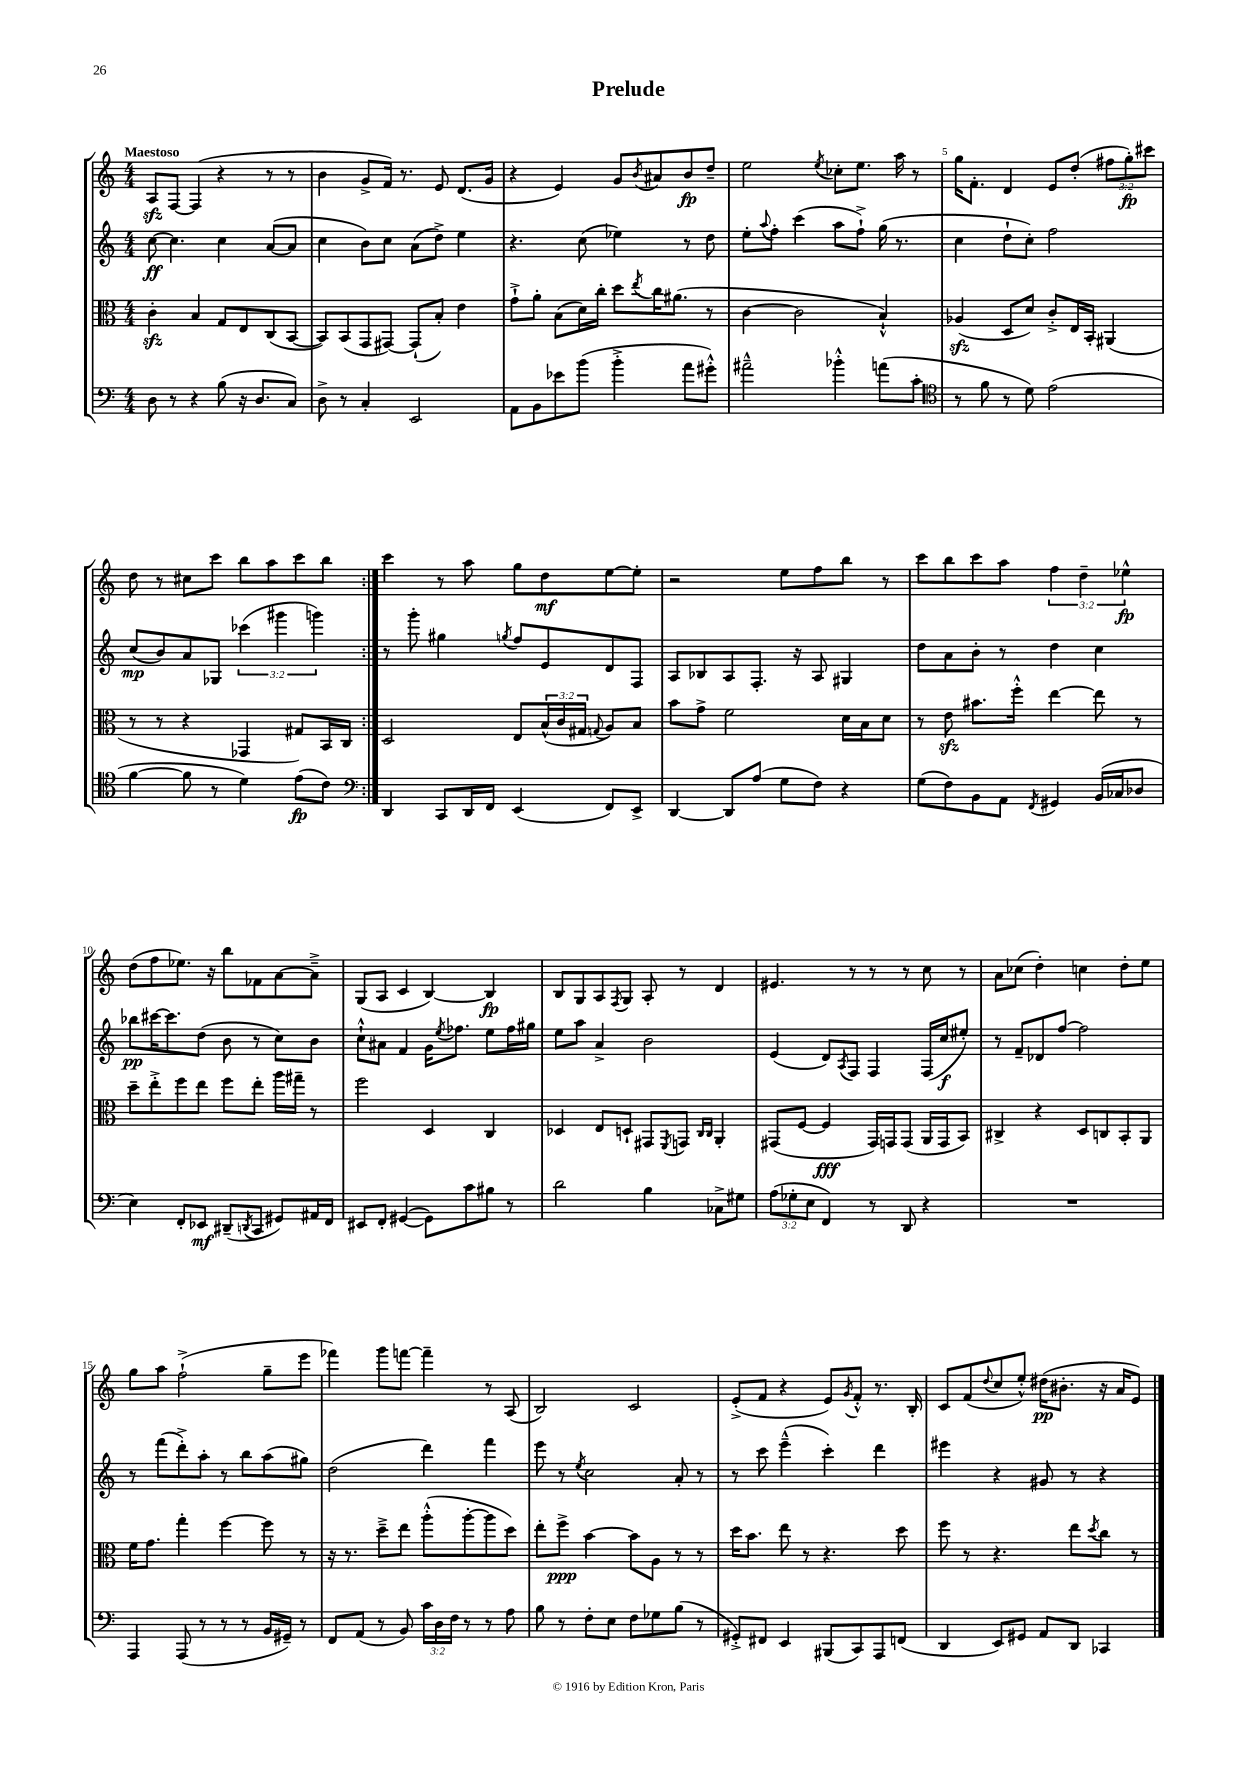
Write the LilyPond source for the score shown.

\header { title = "Prelude" }
<<
\new StaffGroup <<
\new Staff = "s0" {
    \clef treble \key c \major \numericTimeSignature \time 4/4 \override Staff.TupletNumber.text = #tuplet-number::calc-fraction-text \tempo "Maestoso"
    \repeat volta 2 { a8\sfz f8~ f4( r4 r8 r8 |
    b'4 g'8-> f'16) r8. e'8 d'8.( g'16 |
    r4 e'4) g'8 \acciaccatura { b'8 } ais'8 b'8\fp d''8-- |
    e''2 \acciaccatura { e''8 } ces''8-. e''8. a''16 r8 |
    g''16 f'8.-. d'4 e'8 d''8-.( \tuplet 3/2 { fis''8 g''8-.\fp) cis'''8 } |
    d''8 r8 cis''8 c'''8 b''8 a''8 c'''8 b''8 | }
    c'''4 r8 a''8 g''8 d''8\mf e''8~ e''8-. |
    r2 e''8 f''8 b''8 r8 |
    c'''8 b''8 c'''8 a''8 \tuplet 3/2 { f''4 d''4-- ees''4-^\fp } |
    d''8( f''8 ees''8.) r16 b''8 fes'8 a'8~ a'8---> |
    g8( a8 c'4 b4~) b4\fp |
    b8 g8 a8 \acciaccatura { f8 } g8 a8-. r8 d'4 |
    eis'4. r8 r8 r8 c''8 r8 |
    a'8 ces''8( d''4-.) c''4 d''8-. e''8 |
    g''8 a''8 f''2-!->( g''8-- e'''8 |
    fes'''4) g'''8 f'''8~ f'''4-- r8 a8( |
    b2) c'2 |
    e'8-.->( f'8 r4 e'8) \acciaccatura { g'8 } f'8-.-^ r8. b16-. |
    c'8 f'8( \appoggiatura { d''8 } c''8 e''8-.-^) dis''16\pp( bis'8.-. r16 a'16 e'8) \bar "|." |
}
\new Staff = "s1" {
    \clef treble \key c \major \numericTimeSignature \time 4/4 \override Staff.TupletNumber.text = #tuplet-number::calc-fraction-text
    \repeat volta 2 { c''8~\ff c''4. c''4 a'8~( a'8 |
    c''4 b'8) c''8 a'8( d''8->) e''4 |
    r4. c''8( ees''4) r8 d''8 |
    e''8-. \appoggiatura { a''8 } f''8-. c'''4( a''8 f''8-!->) g''16( r8. |
    c''4 d''8-! c''8-.) f''2 |
    c''8\mp( b'8) a'8 ges8 \tuplet 3/2 { ces'''4( gis'''4 g'''4) } | }
    r8 g'''8-. gis''4 \acciaccatura { g''8 } f''8 e'8 d'8 f8 |
    a8 bes8 a8 f8.-. r16 a8 gis4 |
    d''8 a'8 b'8-. r8 d''4 c''4 |
    bes''8\pp cis'''16~ cis'''8. d''8( b'8 r8 c''8) b'8 |
    c''8-!-^ ais'8 f'4 g'16 \acciaccatura { e''8 } fes''8. e''8 fes''16 gis''16 |
    e''8 a''8 a'4-> b'2 |
    e'4( d'8) \acciaccatura { a8 } f8 f4 f16( c''16\f eis''8-.) |
    r8 f'8-- des'8 f''8~ f''2 |
    r8 f'''8( d'''8-.->) a''8-. r8 b''8 a''8( gis''8) |
    d''2( d'''4) f'''4 |
    e'''8 r8 \acciaccatura { e''8 } c''2 a'8-. r8 |
    r8 c'''8 e'''4---^( c'''4-.) d'''4 |
    eis'''4 r4 gis'8 r8 r4 \bar "|." |
}
\new Staff = "s2" {
    \clef alto \key c \major \numericTimeSignature \time 4/4 \override Staff.TupletNumber.text = #tuplet-number::calc-fraction-text
    \repeat volta 2 { c'4-.\sfz b4 g8 e8 c8( b,8~ |
    b,8) b,8( g,8 gis,8~) gis,8-!( b8-.) e'4 |
    g'8-!-> a'8-. b8( d'16) c''16-. d''8 \acciaccatura { e''8 } c''16 ais'8.( r8 |
    c'4~ c'2 b4-!-^) |
    aes4\sfz( d8 d'8) c'8-.-> e16 b,16-. ais,4( |
    r8 r8 r4 ges,4 gis8) b,16 c16 | }
    d2 e8 \tuplet 3/2 { b16-^( c'16 gis16 } \appoggiatura { g8 } a8) b8 |
    b'8 g'8-> f'2 d'16 b16 d'8 |
    r8 e'8\sfz bis'8. f''16-.-^ e''4~ e''8 r8 |
    d''8-- e''8-.-> f''8 e''8 f''8 e''8-. a''16 gis''16-- r8 |
    f''2 d4 c4 |
    des4 e8 d8-! gis,8 \acciaccatura { f,8 } g,8 \grace { c16 c16 } a,4-. |
    gis,8( f8~ f4\fff gis,16) g,16 g,8( a,16 g,16 b,8) |
    cis4-> r4 d8 c8 b,8-. a,8 |
    f'16 g'8. g''4-. f''4~ f''8 r8 |
    r16 r8. d''8---> e''8 a''8-.-^( a''8~-. a''8 d''8) |
    e''8-. f''8->\ppp b'4~ b'8 a8 r8 r8 |
    d''16 b'8. e''8 r8 r4. d''8 |
    f''8 r8 r4. e''8 \acciaccatura { d''8 } c''8 r8 \bar "|." |
}
\new Staff = "s3" {
    \clef bass \key c \major \numericTimeSignature \time 4/4 \override Staff.TupletNumber.text = #tuplet-number::calc-fraction-text
    \repeat volta 2 { d8 r8 r4 b8( r16 d8. c8) |
    d8-> r8 c4-. e,2 |
    a,8 b,8 ees'8 b'8( b'4-.-> a'8 gis'8-.-^) |
    ais'2---^ bes'4-.-^ a'8( c'8-. |
    \clef tenor r8 f'8 r8 d'8) e'2( |
    f'4~ f'8 r8 d'4) e'8\fp( c'8) | }
    \clef bass d,4 c,8 d,16 f,16 e,4( f,8) e,8-> |
    d,4~ d,8 a8( g8 f8) r4 |
    g8( f8) b,8 a,8 \acciaccatura { f,8 } gis,4 b,16( ces16 des8 |
    e4) f,8-. ees,8\mf dis,8--( \acciaccatura { d,8 } c,8 gis,8) ais,16 f,16 |
    eis,8 f,8-. gis,4~( gis,8) c'8 bis8 r8 |
    d'2 b4 ces8-> gis8 |
    \tuplet 3/2 { a8( ges8-. e8 } f,4) r8 d,8 r4 |
    R1 |
    a,,4 a,,8( r8 r8 r8 b,16 gis,16--) r8 |
    f,8 a,8( r8 b,8) \tuplet 3/2 { c'16 d16 f16 } r8 r8 a8 |
    b8 r8 f8-. e8 f8 ges8 b8( r8 |
    gis,8-.->) fis,8 e,4 bis,,8( c,8) a,,8 f,8( |
    d,4 e,8) gis,8 a,8 d,8 ces,4 \bar "|." |
}
>>
>>
\layout { \context { \Score \override BarNumber.break-visibility = ##(#f #t #t) barNumberVisibility = #(every-nth-bar-number-visible 5) } }
